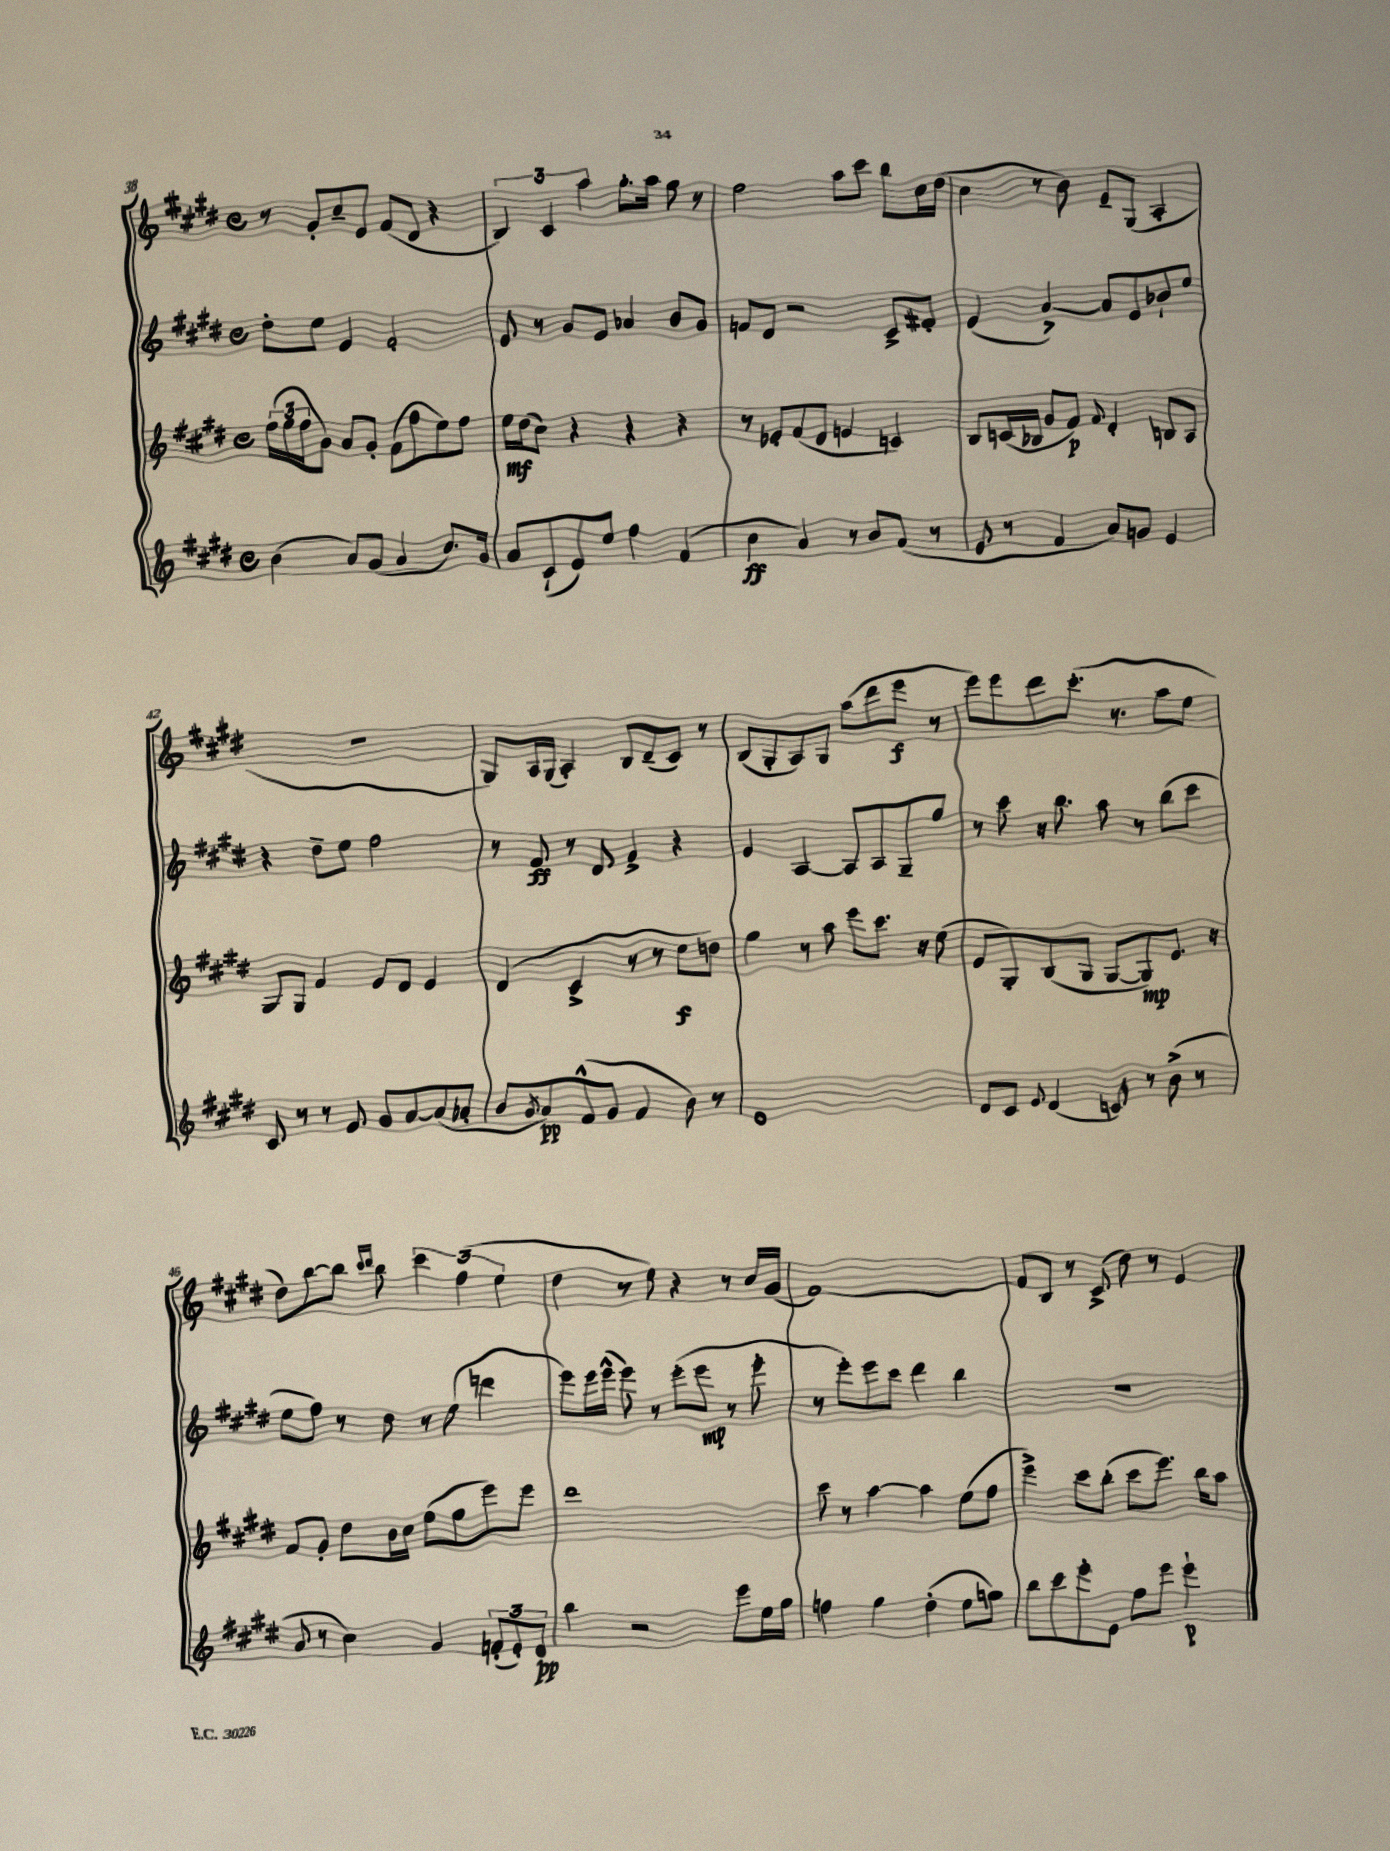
<<
\new StaffGroup <<
\new Staff = "s0" {
    \clef treble \key e \major \defaultTimeSignature \time 4/4
    r8 gis'8-. cis''8-- e'8 fis'8( dis'8 r4 |
    \tuplet 3/2 { b4) cis'4 a''4 } gis''8.-. a''16 gis''8 r8 |
    fis''2 a''8 cis'''8 b''8 cis''16 dis''16( |
    cis''4 r8 b'8) e'8-- gis8( a4-. |
    r1 |
    gis8) a16 gis16( a4-.) b8 dis'8--( cis'8) r8 |
    b8( gis8-. a8) gis8 a''8( dis'''8 e'''8\f r8 |
    e'''8) e'''8 dis'''8 cis'''8.-.( r8. a''8 e''8 |
    dis''8) b''8~ b''8 \grace { cis'''16 dis'''16 } b''8 \tuplet 3/2 { cis'''4 fis''4( e''4 } |
    dis''4 r8 e''8) r4 r8 cis''16 gis'16( |
    fis'1~) |
    fis'8 b8 r8 cis'8->( dis''8) r8 e'4 \bar "|." |
}
\new Staff = "s1" {
    \clef treble \key e \major \defaultTimeSignature \time 4/4
    dis''8-. e''8 e'4 fis'2-. |
    e'8 r8 gis'8 e'8 aes'4 b'8 gis'8 |
    f'8 dis'8 r2 cis'8-> fis'8-. |
    e'4( a'4~->) a'8 e'8 bes'8-! e''8 |
    r4 dis''8-- e''8 fis''2 |
    r8 fis'8\ff r8 dis'8 fis'4-> r4 |
    e'4 a4~ a8 a8 gis8-- gis''8 |
    r8 cis'''8 r16 b''8. a''8 r8 b''8( cis'''8 |
    e''8 fis''8) r8 dis''8 r8 e''8( d'''4 |
    e'''8) e'''16 e'''16-^( e'''8) r8 e'''8-.( e'''8\mp r8 e'''8-. |
    r8 e'''8-.) e'''8 cis'''8 dis'''4 b''4 |
    R1 \bar "|." |
}
\new Staff = "s2" {
    \clef treble \key e \major \defaultTimeSignature \time 4/4
    \tuplet 3/2 { fis''16( gis''16 fis''16 } gis'8) a'8 gis'8-. fis'8( fis''8 e''8) fis''8 |
    e''16\mf dis''16( cis''8) r4 r4 r4 |
    r8 ees'8-. fis'8( dis'8 e'4 c'4) |
    b8 c'16( bes16 gis'8 fis'8\p) \appoggiatura { fis'8 } dis'4-. b8 a8 |
    gis8 gis8 fis'4 e'8 dis'8 e'4 |
    dis'4( cis'4-> r8 r8 e''8\f d''8) |
    gis''4 r8 a''8 e'''8 cis'''8. r16 e''8( |
    e'8 gis8-.) b8( gis8 gis8~ gis8\mp) e'8. r16 |
    fis'8 gis'8-. dis''8 b'16 cis''16 e''8( gis''8 e'''8) e'''8 |
    dis'''1 |
    cis'''8 r8 a''4~ a''4 e''8( fis''8 |
    e'''4->) cis'''8 b''8-.( cis'''8 e'''8.) b''16 a''8 \bar "|." |
}
\new Staff = "s3" {
    \clef treble \key e \major \defaultTimeSignature \time 4/4
    b'4( a'8) gis'8( a'4 cis''8.) gis'16 |
    a'8 cis'8-!( e'8) e''8 fis''4 fis'4( |
    cis''4\ff a'4) r8 b'8 fis'8( r8 |
    e'8 r8 fis'4 a'8) g'8 e'4 |
    cis'8 r8 r8 e'8 gis'8 a'8~ a'8( aes'8-. |
    b'8 \acciaccatura { gis'8 } a'8\pp) fis'8-^( gis'8 fis'4 b'8) r8 |
    e'1 |
    dis'8 cis'8 \appoggiatura { e'8 } dis'4( c'8) r8 b'8->( r8 |
    a'8 r8 cis''4) gis'4 \tuplet 3/2 { f'8-.( e'8-.) dis'8\pp } |
    b''4 r2 e'''8 e''16 gis''16 |
    f''4 gis''4 dis''4-.( e''8 g''8) |
    b''8 cis'''8 e'''8-. e'8 fis''8 e'''8 e'''4-!\p \bar "|." |
}
>>
>>
\layout { \context { \Score currentBarNumber = #38 } }
